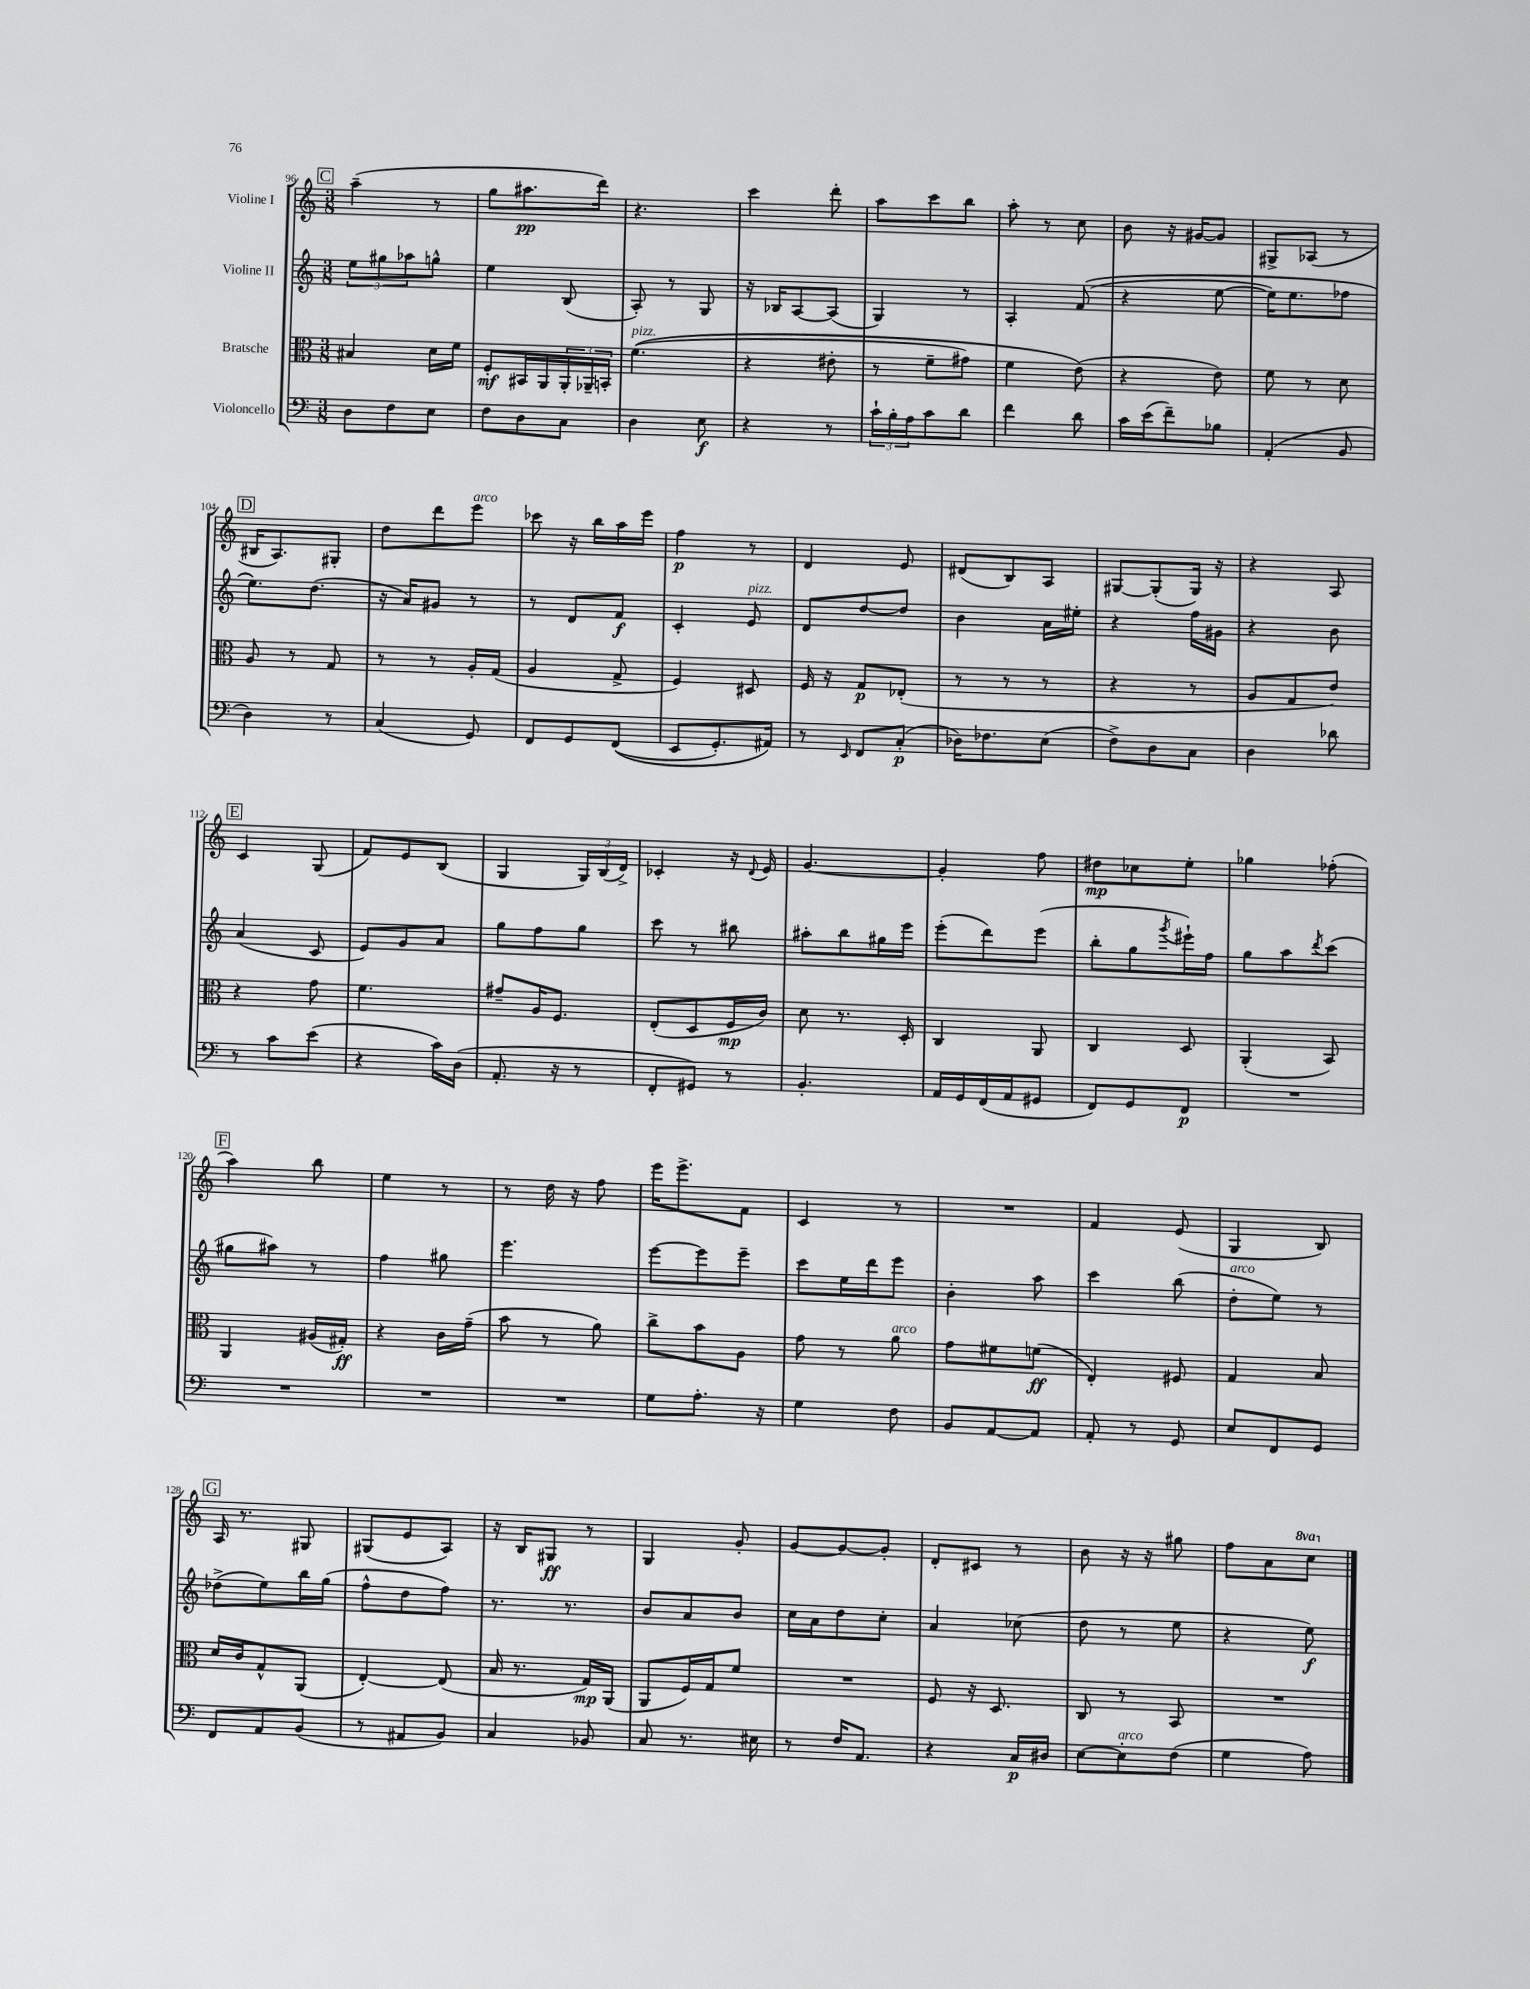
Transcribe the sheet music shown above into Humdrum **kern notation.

**kern	**dynam	**kern	**dynam	**kern	**dynam	**kern	**dynam
*part4	*part4	*part3	*part3	*part2	*part2	*part1	*part1
*staff4	*staff4	*staff3	*staff3	*staff2	*staff2	*staff1	*staff1
*I"Violoncello	*	*I"Bratsche	*	*I"Violine II	*	*I"Violine I	*
*clefF4	*	*clefC3	*	*clefG2	*	*clefG2	*
*k[]	*	*k[]	*	*k[]	*	*k[]	*
*M3/8	*	*M3/8	*	*M3/8	*	*M3/8	*
!!LO:REH:place=s1:t=C
=96	=96	=96	=96	=96	=96	=96	=96
8D\L	.	4B#X/	.	12ee\L	.	(4aa~\	.
.	.	.	.	12gg#X\	.	.	.
8F\	.	.	.	.	.	.	.
.	.	.	.	12aa-X\	.	.	.
8E\J	.	16d\LL	.	8ggn^^\J	.	8r	.
.	.	16f\JJ	.	.	.	.	.
=97	=97	=97	=97	=97	=97	=97	=97
8F\L	.	8F'/L	mf	4ee\	.	8gg\L	.
8D\	.	16BB#X/L	.	.	.	8.aa#X\	pp
.	.	16AA/	.	.	.	.	.
8C\J	.	24AA'/	.	(8B/	.	.	.
.	.	24AA-X~/	.	.	.	.	.
.	.	.	.	.	.	16ddd\Jk)	.
.	.	24BBn'/JJ	.	.	.	.	.
=98	=98	=98	=98	=98	=98	=98	=98
!	!	!LO:TX:a:i:t=pizz.	!	!	!	!	!
4D\	.	((4.f\	.	8A'/)	.	4.r	.
.	.	.	.	8r	.	.	.
8E\	f	.	.	8G/	.	.	.
=99	=99	=99	=99	=99	=99	=99	=99
4r	.	4r	.	16r	.	4ccc\	.
.	.	.	.	16B-X/KL	.	.	.
.	.	.	.	[8A/	.	.	.
8r	.	8e#X'\	.	(8A/J]	.	8ddd'\	.
=100	=100	=100	=100	=100	=100	=100	=100
24c`\LL	.	8r	.	4G/)	.	8aa\L	.
24B'\	.	.	.	.	.	.	.
24A\J	.	.	.	.	.	.	.
8c\	.	8f~\L	.	.	.	8ccc\	.
8d\J	.	8g#X\J)	.	8r	.	8bb\J	.
=101	=101	=101	=101	=101	=101	=101	=101
4f\	.	4f\	.	4A'/	.	8aa'\	.
.	.	.	.	.	.	8r	.
8d\	.	(8e\)	.	((8f/	.	8cc\	.
=102	=102	=102	=102	=102	=102	=102	=102
16c\LL	.	4r	.	4r	.	8b\	.
(16e\J	.	.	.	.	.	.	.
8f~\)	.	.	.	.	.	16r	.
.	.	.	.	.	.	[16g#X/KL	.
8B-X\J	.	8e\)	.	[8ee\	.	8g#/J]	.
=103	=103	=103	=103	=103	=103	=103	=103
(4AA'/	.	8f\	.	16ee\KL])	.	8G#X^/L	.
.	.	.	.	8.ee\	.	.	.
.	.	8r	.	.	.	(8A-X/J	.
8BB/	.	8d\	.	8ff-X\J	.	8r	.
!!LO:LB:g=z
!!LO:REH:place=s1:t=D
=104	=104	=104	=104	=104	=104	=104	=104
4D\)	.	8A/	.	8.ee\L)	.	16B#X/KL	.
.	.	.	.	.	.	8.A/)	.
.	.	8r	.	.	.	.	.
.	.	.	.	(8.dd\J	.	.	.
8r	.	8G/	.	.	.	8G#X'/J	.
=105	=105	=105	=105	=105	=105	=105	=105
(4C/	.	8r	.	16r	.	8dd\L	.
.	.	.	.	16a/KL)	.	.	.
.	.	8r	.	8g#X/J	.	8ddd\	.
!	!	!	!	!	!	!LO:TX:a:i:t=arco	!
8GG/)	.	16A'/LL	.	8r	.	8eee\J	.
.	.	(16G/JJ	.	.	.	.	.
=106	=106	=106	=106	=106	=106	=106	=106
8FF/L	.	4A/	.	8r	.	8ccc-X\	.
8GG/	.	.	.	8d/L	.	16r	.
.	.	.	.	.	.	16bb\LL	.
((8FF/J	.	8G^/	.	8f/J	f	16aa\	.
.	.	.	.	.	.	16eee\JJ	.
=107	=107	=107	=107	=107	=107	=107	=107
8EE/L	.	4F/)	.	4c'/	.	4ff\	p
8.GG'/)	.	.	.	.	.	.	.
!	!	!	!	!LO:TX:a:i:t=pizz.	!	!	!
.	.	8D#X/	.	8e/	.	8r	.
16AA#X/Jk)	.	.	.	.	.	.	.
=108	=108	=108	=108	=108	=108	=108	=108
8r	.	16F/	.	8d/L	.	4d/	.
.	.	16r	.	.	.	.	.
16qqEE/	.	.	.	.	.	.	.
8FF/L	.	8G/L	p	[8dd/	.	.	.
(8C'/J	p	(8E-X'/J	.	8dd/J]	.	8e/	.
=109	=109	=109	=109	=109	=109	=109	=109
16D-X\KL)	.	8r	.	4b\	.	(8d#X/L	.
8.F-X\	.	.	.	.	.	.	.
.	.	8r	.	.	.	8B/)	.
(8E\J	.	8r	.	16a\LL	.	8A/J	.
.	.	.	.	16ee#X'\JJ	.	.	.
=110	=110	=110	=110	=110	=110	=110	=110
8F^\L)	.	4r	.	4r	.	[8G#X/L	.
8D\	.	.	.	.	.	(8G#'/]	.
8C\J	.	8r	.	16ff\LL	.	16G#/Jk)	.
.	.	.	.	16g#X\JJ	.	16r	.
=111	=111	=111	=111	=111	=111	=111	=111
4D\	.	8A/L	.	4r	.	4r	.
.	.	8G/	.	.	.	.	.
8d-X\	.	8e/J)	.	8b\	.	8A/	.
!!LO:LB:g=z
!!LO:REH:place=s1:t=E
=112	=112	=112	=112	=112	=112	=112	=112
8r	.	4r	.	(4a/	.	4c/	.
8c\L	.	.	.	.	.	.	.
(8e\J	.	8g\	.	8c/	.	(8G/	.
=113	=113	=113	=113	=113	=113	=113	=113
4r	.	4.f\	.	8e/L)	.	8f/L)	.
.	.	.	.	8g/	.	8e/	.
16c\LL)	.	.	.	8a/J	.	(8B/J	.
(16D\JJ	.	.	.	.	.	.	.
=114	=114	=114	=114	=114	=114	=114	=114
8.AA'/	.	8g#X~/L	.	8gg\L	.	4G/	.
.	.	16A/K	.	8ff\	.	.	.
16r	.	8.F/J	.	.	.	.	.
8r	.	.	.	8gg\J	.	24G/LL)	.
.	.	.	.	.	.	(24B/	.
.	.	.	.	.	.	24d^/JJ)	.
=115	=115	=115	=115	=115	=115	=115	=115
8FF'/L	.	(8E'/L	.	8ccc\	.	4c-X'/	.
8GG#X/J)	.	8D/	.	8r	.	.	.
8r	.	16F/L	mp	8bb#X\	.	16r	.
.	.	.	.	.	.	8qqd/	.
.	.	16c/JJ)	.	.	.	16e/	.
=116	=116	=116	=116	=116	=116	=116	=116
4.BB'/	.	8d\	.	8aa#X'\L	.	[4.g/	.
.	.	8.r	.	8bb\	.	.	.
.	.	.	.	16gg#X\L	.	.	.
.	.	16D'/	.	16eee\JJ	.	.	.
=117	=117	=117	=117	=117	=117	=117	=117
16AA/LL	.	4C/	.	(8eee'\L	.	4g'/]	.
16GG/	.	.	.	.	.	.	.
(16FF/	.	.	.	8ddd\)	.	.	.
16AA/J	.	.	.	.	.	.	.
8GG#X/J	.	8AA/	.	(8eee\J	.	8ff\	.
=118	=118	=118	=118	=118	=118	=118	=118
8FF/L)	.	4C/	.	8bb'\L	.	8dd#X\L	mp
8GG/	.	.	.	8gg\	.	8cc-X\	.
.	.	.	.	8qggg/	.	.	.
8FF/J	p	8D/	.	16eee#X`\L)	.	8ee'\J	.
.	.	.	.	16ff\JJ	.	.	.
=119	=119	=119	=119	=119	=119	=119	=119
4.r	.	(4AA'/	.	8gg\L	.	4gg-X\	.
.	.	.	.	8aa\	.	.	.
.	.	.	.	8qddd/	.	.	.
.	.	8BB/)	.	(8ccc\J	.	(8ff-X'\	.
!!LO:LB:g=z
!!LO:REH:place=s1:t=F
=120	=120	=120	=120	=120	=120	=120	=120
4.r	.	4AA/	.	8gg#X\L	.	4aa\)	.
.	.	.	.	8aa#X\J)	.	.	.
.	.	(16A#X/LL	.	8r	.	8bb\	.
.	.	16G#X'/JJ)	ff	.	.	.	.
=121	=121	=121	=121	=121	=121	=121	=121
4.r	.	4r	.	4ff\	.	4ee\	.
.	.	16c\LL	.	8gg#X\	.	8r	.
.	.	(16g~\JJ	.	.	.	.	.
=122	=122	=122	=122	=122	=122	=122	=122
4.r	.	8b\	.	4.eee\	.	8r	.
.	.	8r	.	.	.	16dd\	.
.	.	.	.	.	.	16r	.
.	.	8a\)	.	.	.	8ff\	.
=123	=123	=123	=123	=123	=123	=123	=123
8G\L	.	8cc^\L	.	[8eee\L	.	16eee\KL	.
.	.	.	.	.	.	8.eee^\	.
8.A'\J	.	8b\	.	8eee\]	.	.	.
.	.	8A\J	.	8eee~\J	.	8f\J	.
16r	.	.	.	.	.	.	.
=124	=124	=124	=124	=124	=124	=124	=124
4G\	.	8g\	.	8ccc\L	.	4c/	.
.	.	8r	.	16ee\L	.	.	.
.	.	.	.	16ddd\J	.	.	.
!	!	!LO:TX:a:i:t=arco	!	!	!	!	!
8F\	.	8a\	.	8eee\J	.	8r	.
=125	=125	=125	=125	=125	=125	=125	=125
8BB/L	.	8g\L	.	4b'\	.	4.r	.
[8AA/	.	8f#X\	.	.	.	.	.
8AA/J]	.	(8fn\J	ff	8aa\	.	.	.
=126	=126	=126	=126	=126	=126	=126	=126
8AA'/	.	4E'/)	.	4ccc\	.	4f/	.
8r	.	.	.	.	.	.	.
8GG/	.	8F#X/	.	(8bb\	.	(8e/	.
=127	=127	=127	=127	=127	=127	=127	=127
!	!	!	!	!LO:TX:a:i:t=arco	!	!	!
8E/L	.	4G/	.	8dd'\L	.	4G/	.
8FF/	.	.	.	8ee\J)	.	.	.
8GG/J	.	8B/	.	8r	.	8B/)	.
!!LO:LB:g=z
!!LO:REH:place=s1:t=G
=128	=128	=128	=128	=128	=128	=128	=128
8FF/L	.	16d/LL	.	(8dd-X^\L	.	16A/	.
.	.	16c/J	.	.	.	8.r	.
8AA/	.	8G^^/	.	8ee\)	.	.	.
(8BB/J	.	(8AA/J	.	16bb\L	.	8G#X/	.
.	.	.	.	(16gg\JJ	.	.	.
=129	=129	=129	=129	=129	=129	=129	=129
8r	.	[4E'/)	.	8ff^^\L	.	(8G#X/L	.
8AA#X/L	.	.	.	8dd\	.	8e/	.
8BB/J)	.	(8E/]	.	8ff\J)	.	8A/J)	.
=130	=130	=130	=130	=130	=130	=130	=130
4C/	.	16B/	.	8.r	.	16r	.
.	.	8.r	.	.	.	16B/KL	.
.	.	.	.	.	.	8G#X/J	ff
.	.	.	.	8.r	.	.	.
8BB-X/	.	16G/LL)	mp	.	.	8r	.
.	.	(16AA/JJ	.	.	.	.	.
=131	=131	=131	=131	=131	=131	=131	=131
8C/	.	8AA/L	.	8b/L	.	4G/	.
8.r	.	16F/L)	.	8a/	.	.	.
.	.	16G/J	.	.	.	.	.
.	.	8f/J	.	8b/J	.	8g'/	.
16E#X\	.	.	.	.	.	.	.
=132	=132	=132	=132	=132	=132	=132	=132
8r	.	4.r	.	16cc\LL	.	[8g/L	.
.	.	.	.	16a\J	.	.	.
16F/KL	.	.	.	8dd\	.	8g/_	.
8.AA/J	.	.	.	.	.	.	.
.	.	.	.	8cc'\J	.	8g'/J]	.
=133	=133	=133	=133	=133	=133	=133	=133
4r	.	8F/	.	4a/	.	8d'/L	.
.	.	16r	.	.	.	8c#X/J	.
.	.	8.D/	.	.	.	.	.
16C/LL	p	.	.	(8cc-X\	.	8r	.
16D#X/JJ	.	.	.	.	.	.	.
=134	=134	=134	=134	=134	=134	=134	=134
[8E\L	.	8C/	.	8dd\	.	8b\	.
!LO:TX:a:i:t=arco	!	!	!	!	!	!	!
8E'\]	.	8r	.	8r	.	16r	.
.	.	.	.	.	.	16r	.
(8F\J	.	8BB/	.	8ee\	.	8gg#X\	.
=135	=135	=135	=135	=135	=135	=135	=135
4G\	.	4.r	.	4r	.	8ff\L	.
.	.	.	.	.	.	8a\	.
*	*	*	*	*	*	*8va	*
8A\)	.	.	.	8ee\)	f	8ccc\J	.
*	*	*	*	*	*	*X8va	*
==	==	==	==	==	==	==	==
*-	*-	*-	*-	*-	*-	*-	*-
